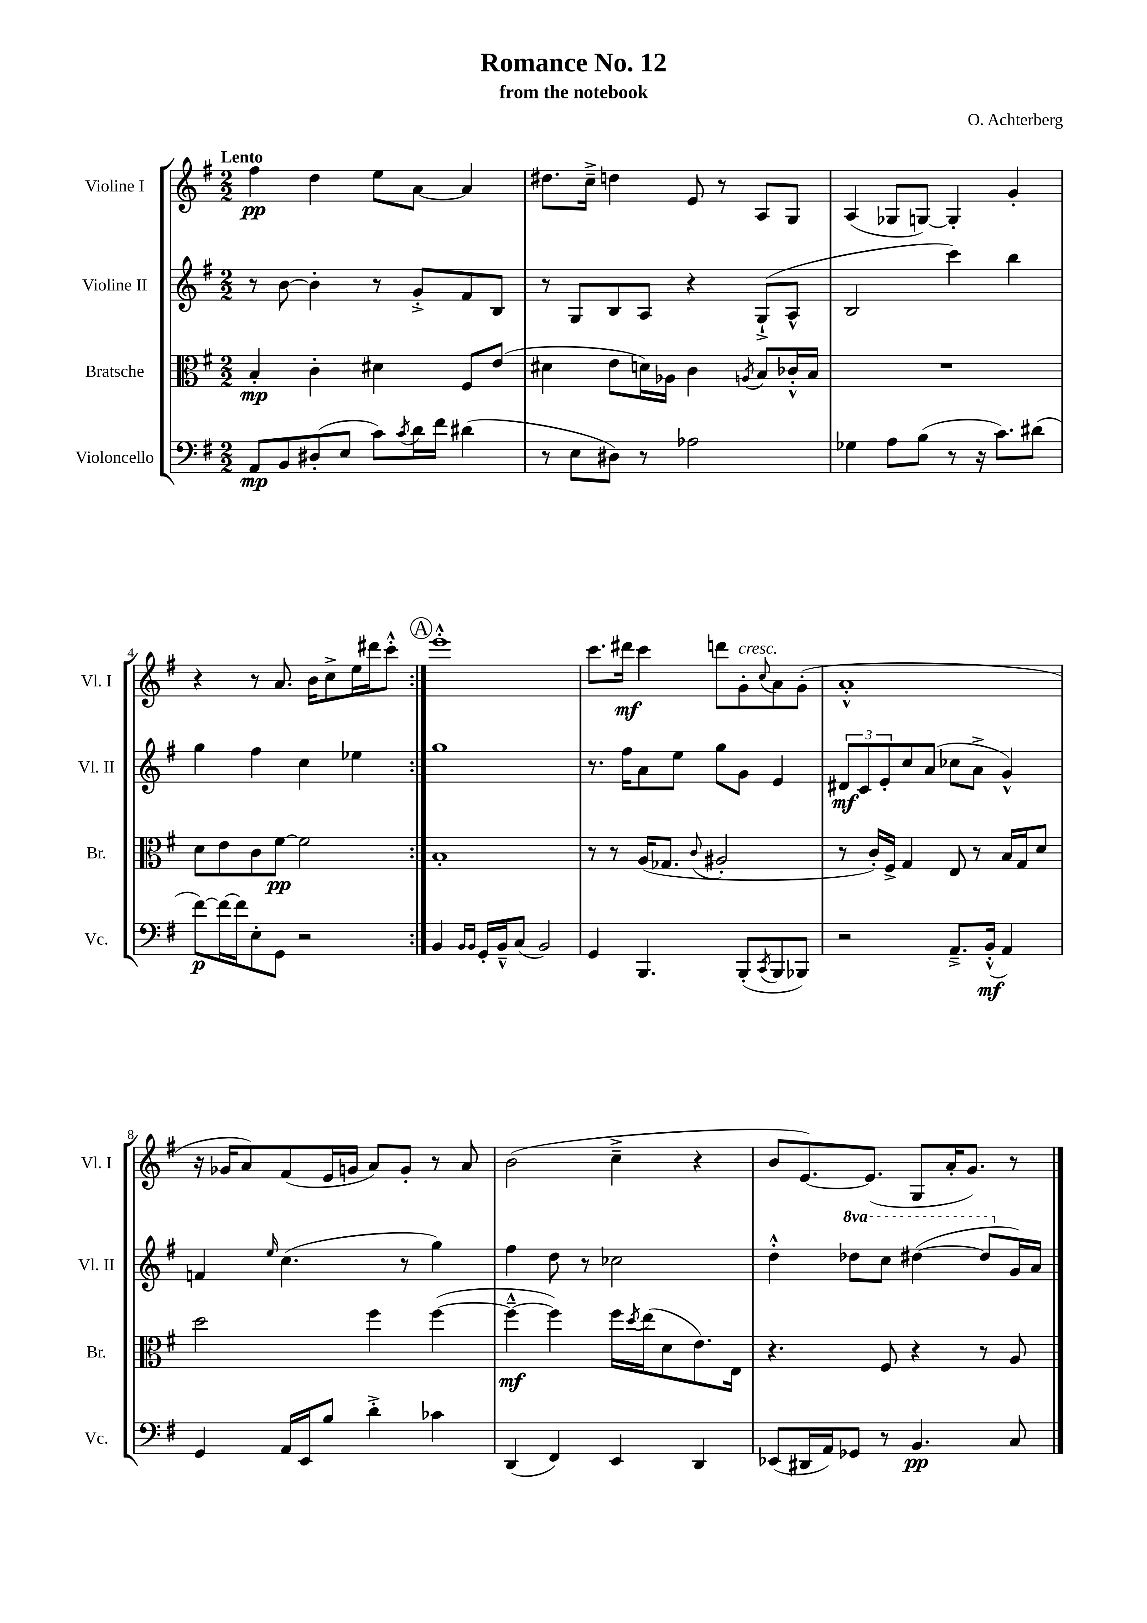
\header { title = "Romance No. 12" composer = "O. Achterberg" subtitle = "from the notebook" }
<<
\new StaffGroup <<
\new Staff = "s0" \with { instrumentName = "Violine I" shortInstrumentName = "Vl. I" } {
    \clef treble \key g \major \numericTimeSignature \time 2/2 \tempo "Lento"
    \repeat volta 2 { fis''4\pp d''4 e''8 a'8~ a'4 |
    dis''8. c''16---> d''4 e'8 r8 a8 g8 |
    a4( ges8 g8~) g4-. g'4-. |
    r4 r8 a'8. b'16 c''8-> e''16 dis'''16 c'''8-.-^ | }
    \mark \markup { \circle "A" } e'''1-.-^ |
    c'''8. dis'''16\mf c'''4 d'''8 g'8-.^\markup { \italic "cresc." } \appoggiatura { c''8 } a'8 g'8-.( |
    a'1-.-^ |
    r16 ges'16 a'8) fis'8( e'16 g'16 a'8) g'8-. r8 a'8 |
    b'2( c''4---> r4 |
    b'8 e'8.~) e'8.( g8 a'16-. g'8.) r8 \bar "|." |
}
\new Staff = "s1" \with { instrumentName = "Violine II" shortInstrumentName = "Vl. II" } {
    \clef treble \key g \major \numericTimeSignature \time 2/2 \set Staff.ottavationMarkups = #ottavation-simple-ordinals
    \repeat volta 2 { r8 b'8~ b'4-. r8 g'8-.-> fis'8 b8 |
    r8 g8 b8 a8 r4 g8-!->( a8-^ |
    b2 c'''4) b''4 |
    g''4 fis''4 c''4 ees''4 | }
    \mark \markup { \circle "A" } g''1 |
    r8. fis''16 a'8 e''8 g''8 g'8 e'4 |
    \tuplet 3/2 { dis'8\mf c'8 e'8-. } c''8 a'8( ces''8 a'8-> g'4-^) |
    f'4 \grace { e''16 } c''4.( r8 g''4) |
    fis''4 d''8 r8 ces''2 |
    d''4-.-^ \ottava #1 des'''8 c'''8 dis'''4~( dis'''8 \ottava #0 g'16) a'16 \bar "|." |
}
\new Staff = "s2" \with { instrumentName = "Bratsche" shortInstrumentName = "Br." } {
    \clef alto \key g \major \numericTimeSignature \time 2/2
    \repeat volta 2 { b4-.\mp c'4-. dis'4 fis8 e'8( |
    dis'4 e'8 d'16) aes16 c'4 \acciaccatura { a8 } b8 ces'16-.-^ b16 |
    R1 |
    d'8 e'8 c'8 fis'8~\pp fis'2 | }
    \mark \markup { \circle "A" } b1-. |
    r8 r8 a16( ges8. \appoggiatura { c'8 } ais2-. |
    r8 c'16-.) fis16-> g4 e8 r8 b16 g16 d'8 |
    d''2 fis''4 fis''4~( |
    fis''4~---^\mf fis''4) fis''16 \acciaccatura { d''8 } e''16( d'8 e'8.) e16 |
    r4. fis8 r4 r8 a8 \bar "|." |
}
\new Staff = "s3" \with { instrumentName = "Violoncello" shortInstrumentName = "Vc." } {
    \clef bass \key g \major \numericTimeSignature \time 2/2
    \repeat volta 2 { a,8\mp b,8 dis8-.( e8 c'8) \acciaccatura { c'8 } d'16 fis'16 dis'4( |
    r8 e8 dis8) r8 aes2 |
    ges4 a8 b8( r8 r16 c'8.) dis'8( |
    fis'8~\p) fis'16~ fis'16 e8-. g,8 r2 | }
    \mark \markup { \circle "A" } b,4 \grace { b,16 b,16 } g,16-. b,16---^ c8( b,2) |
    g,4 b,,4. b,,8-.( \acciaccatura { c,8 } b,,8 bes,,8) |
    r2 a,8.---> b,16-.-^\mf( a,4) |
    g,4 a,16 e,16 b8 d'4-.-> ces'4 |
    d,4( fis,4) e,4 d,4 |
    ees,8( dis,16 a,16) ges,8 r8 b,4.\pp c8 \bar "|." |
}
>>
>>
